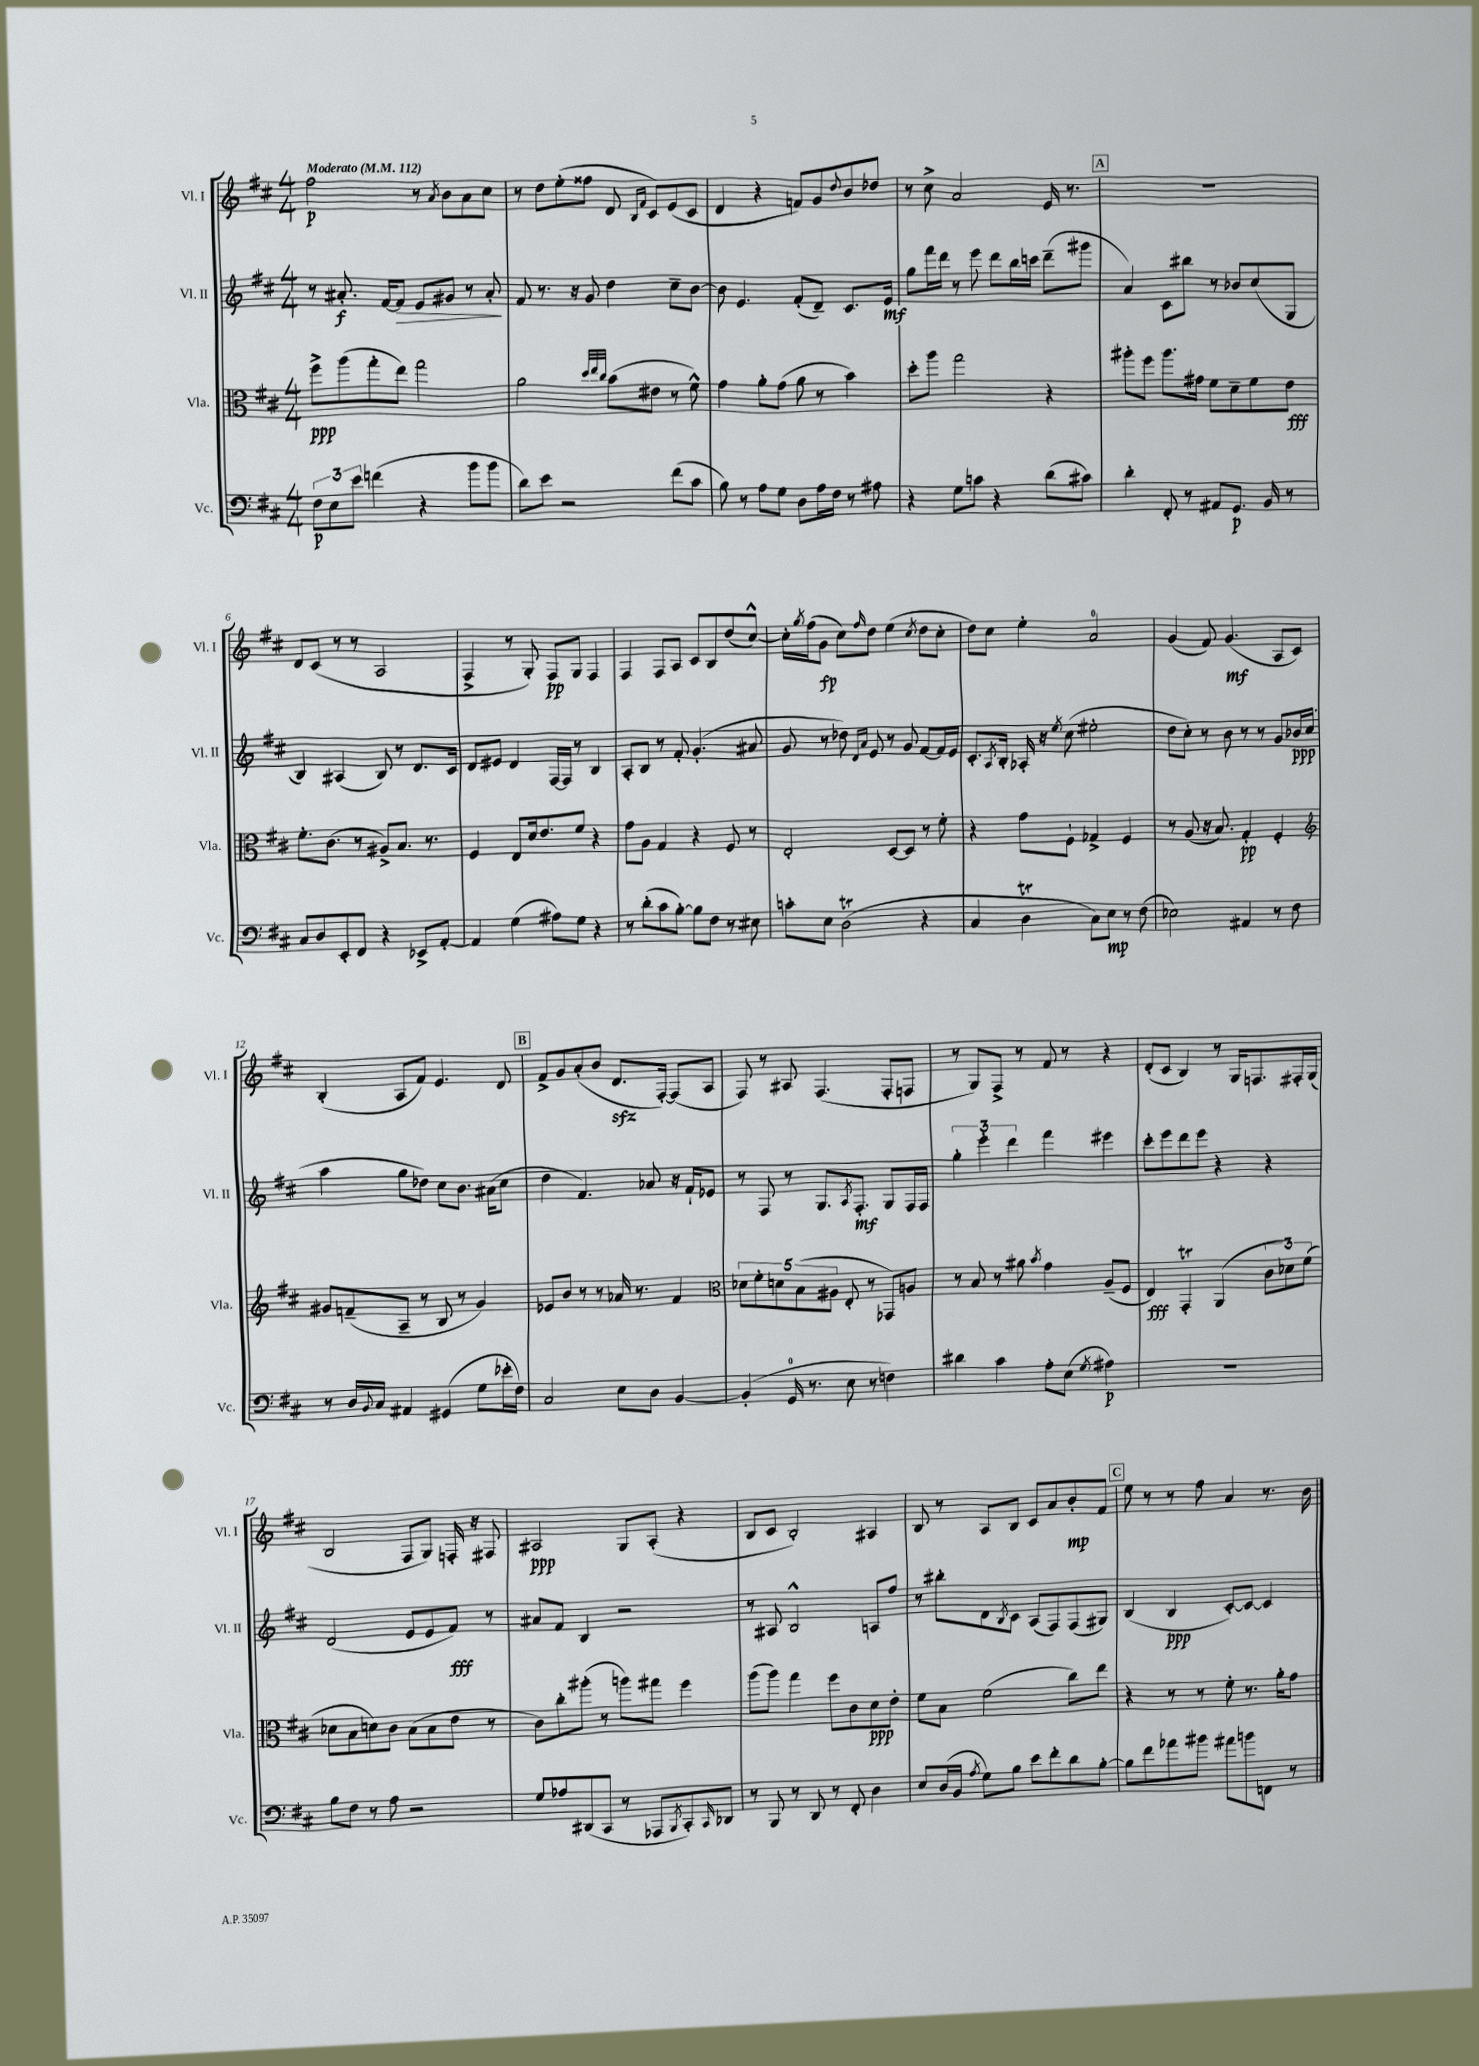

**kern	**kern	**kern	**kern
*staff4	*staff3	*staff2	*staff1
*clefF4	*clefC3	*clefG2	*clefG2
*k[f#c#]	*k[f#c#]	*k[f#c#]	*k[f#c#]
*M4/4	*M4/4	*M4/4	*M4/4
*MM112	*MM112	*MM112	*MM112
12F#	8ff#^	8r	2ff#
12E	.	.	.
.	(8aa	8.a#'	.
12e	.	.	.
(4f	8gg'	.	.
.	.	[16f#	.
.	8ee)	8f#]	.
4r	2gg	8e	8r
.	.	.	8qa
.	.	8g#	8b
8b	.	8r	8a
8b	.	8a#'	8cc#
=	=	=	=
8d)	2a	8f#	8r
8e	.	8.r	8dd
2r	.	.	(8ee'
.	.	16r	.
.	.	8g	8ff##
.	32qqdd	.	.
.	32qqee	.	.
.	32qqcc#	.	.
.	(8b	4dd	8d
.	.	.	16qqB
.	.	.	16qqf#
.	8e#	.	8c#)
(8f#	8r	8cc#~	(8e
8c#	8f#^^)	[8b	8c#
=	=	=	=
8B)	4g	8b]	4d
8r	.	4.e	.
8A	8a'	.	4r
8G	(8g	.	.
8D	8a	(8f#'	8f)
16A	8r	8d~)	8g
16F#	.	.	.
.	.	.	8qqdd
8r	4b)	8.c#	8b
8A#	.	.	8dd-
.	.	16e	.
=	=	=	=
4r	8dd'	8gg	8r
.	8aa	16fff#	8cc#^
.	.	16ddd	.
8G	2gg	8r	2a
8c	.	8eee	.
4r	.	8ddd	.
.	.	16bb	.
.	.	16ccc	.
(8d	4r	(8ddd~	16e
.	.	.	8.r
8c#)	.	8ggg#	.
=	=	=	=
4d'	8aa#'	4a)	1r
.	8ff#	.	.
8FF#'	8.aa#	8c#	.
8r	.	8bb#	.
.	16g#	.	.
8AA#	8f#	8r	.
8.GG	8d~	8b-	.
.	8f#	(8cc#	.
16BB	.	.	.
8r	8e	8G	.
=	=	=	=
8C#	8.f#'	4B)	8d
8D	.	.	(8c#
.	(8.c#	.	.
8EE'	.	(4A#	8r
8FF#	8r	.	8r
4r	8A#^)	8B)	2A
.	8.B	8r	.
8EE-^	.	8.d	.
.	8.r	.	.
[8AA'	.	.	.
.	.	16c#	.
=	=	=	=
4AA]	4F#	8d	4F#^
.	.	8e#	.
(4G	8E	4d	8r
.	16d	.	8G')
.	8.e	.	.
8A#)	.	[16F#	8F#
.	.	16F#]	.
8G	8f#	8r	8G
4r	4r	4B	4F#
=	=	=	=
8r	8g	8A'	4F#
(8d'	8A	8B	.
8c#	4G	8r	8F#
[8B')	.	8f#'	8A
8B]	4r	(4.g'	8c#
8F#	.	.	8B
8r	8F#	.	(8dd
8E#	8r	8a#	[8cc#^^)
=	=	=	=
8c'	2E'	8g	16cc#']
.	.	.	8qgg
.	.	.	(16ff#
8E	.	8r	8g
(2D	.	8dd-)	8cc#)
.	.	16qqd	.
.	.	16qqa	16qqff#
.	.	8e	8dd
.	[8D	8r	(4ee
.	8D]	8g	.
.	.	.	8qcc#
4r	8r	[8f#	8dd
.	8f#'	16f#]	8cc#'
.	.	16e	.
=	=	=	=
4C#	4r	8.c#'	8dd)
.	.	.	8cc#
.	.	8qA	.
.	.	16B'	.
4D	8g	16A-'	4ee'
.	.	16r	.
.	.	8qee	.
.	8F#`	(8cc#	.
8C#)	4G-^	2ee#'	2a
8E	.	.	.
8r	4F#	.	.
(8F#	.	.	.
=	=	=	=
2E-)	8r	8dd	(4g
.	(8A	8cc#')	.
.	16r	8r	8f#)
.	8.B)	.	.
.	.	8b	(4.g
4AA#	4G'	8r	.
.	.	8r	.
8r	4F#'	8g	8A
8F#	.	16b-	8c#)
.	.	(16cc#	.
=	=	=	=
*	*clefG2	*	*
8r	8g#	4aa	(4B'
16D	(8f~	.	.
8qqBB	.	.	.
16C#	.	.	.
4AA#	8A~	8gg	8A
.	8r	8dd-)	8f#)
(4GG#	8B	8cc#	4.e
.	8r	8.b	.
8G	4g#)	.	.
.	.	(16a#	.
16e-'	.	8cc#	8d
16F#)	.	.	.
=	=	=	=
2C#	8e-	4dd	8f#^
.	8b	.	8g
.	8r	4.f#)	(8a'
.	8r	.	8b
8E	16a-	.	8.d
.	8.r	.	.
8D	.	8a-	.
.	.	.	[16F#')
[4BB	4f#	16r	(8F#]
.	.	16f#`	.
.	.	8e-	8A
=	=	=	=
*	*clefC3	*	*
(4BB']	10d-	8r	8F#)
.	10f#'	.	.
.	.	8F#	8r
.	10d	.	.
16GG	.	8r	8A#
.	(10B	.	.
8.r	.	.	.
.	.	8.G	(4.F#
.	10A#	.	.
8E	8E'	.	.
.	.	8qA	.
.	.	8.F#'	.
8r	8r	.	.
4F)	8GG-)	8G	8F#'
.	8A	16F#	8F
.	.	16F#	.
=	=	=	=
4d#	8r	6gg'	8r
.	8B	.	8G)
.	.	6eee'	.
4c#	8r	.	8F#^
.	.	6ddd	.
.	8a#	.	8r
.	8qb	.	.
8A'	4g	4fff#	8f#
(8E	.	.	8r
8qG	.	.	.
4A#)	(8A~	4eee#	4r
.	8F#	.	.
=	=	=	=
1r	4E)	8ccc#'	(8d'
.	.	8eee	8c#
.	4GG'	8ddd	4B)
.	.	8eee	.
.	(4AA	4r	8r
.	.	.	16G
.	.	.	8.F
.	12c#	4r	.
.	12d-)	.	.
.	.	.	16F#'
.	(12f#	.	.
.	.	.	(16G
=	=	=	=
8B	8d-	(2d	2B
8F#	8B	.	.
8r	8d)	.	.
8A	8c#	.	.
2r	(8B	8e	8F#
.	8B	8e	8G)
.	8e	8f#)	16F'
.	.	.	16r
.	8r	8r	8F#
=	=	=	=
8G	8c#)	8a#	2A#
8A-	8cc#'	8f#	.
(8DD#	(8aa#'	4B	.
8CC#	8r	.	.
8r	8aa)	2r	8G
8AAA-	8gg#	.	(8A#'
8qBBB	.	.	.
8CC#')	4ff#	.	4r
16qqCC#	.	.	.
8DD-	.	.	.
=	=	=	=
8r	(8aa	8r	8B
8BBB	8aa)	8A#	8c#
8r	4gg	2B^^	2B')
8DD	.	.	.
8r	8ff#	.	.
8FF#'	8c#	.	.
4D	8d	8A	4A#
.	8e'	8ff#	.
=	=	=	=
8E	8f#	8r	8B
(16D	8B	8bb#'	8r
16BB	.	.	.
8qA	.	.	.
8G)	(2f#	8d	8A
.	.	8qB	.
8B	.	8c#	8B
8e	.	(8A	8c#
8f#'	.	8F#)	8a
8d	8cc#)	(8F#	8b'
[8B'	8ee	8G#)	8f#
=	=	=	=
8B]	4r	(4B	8ee
8f#	.	.	8r
8a-	8r	4B	8r
8b#	8r	.	8ff#
8a#	8f#'	[8c#')	4a
8b	8.r	8c#_	.
8FF	.	4c#]	8.r
.	16a'	.	.
8r	8g	.	.
.	.	.	16b
==	==	==	==
*-	*-	*-	*-
